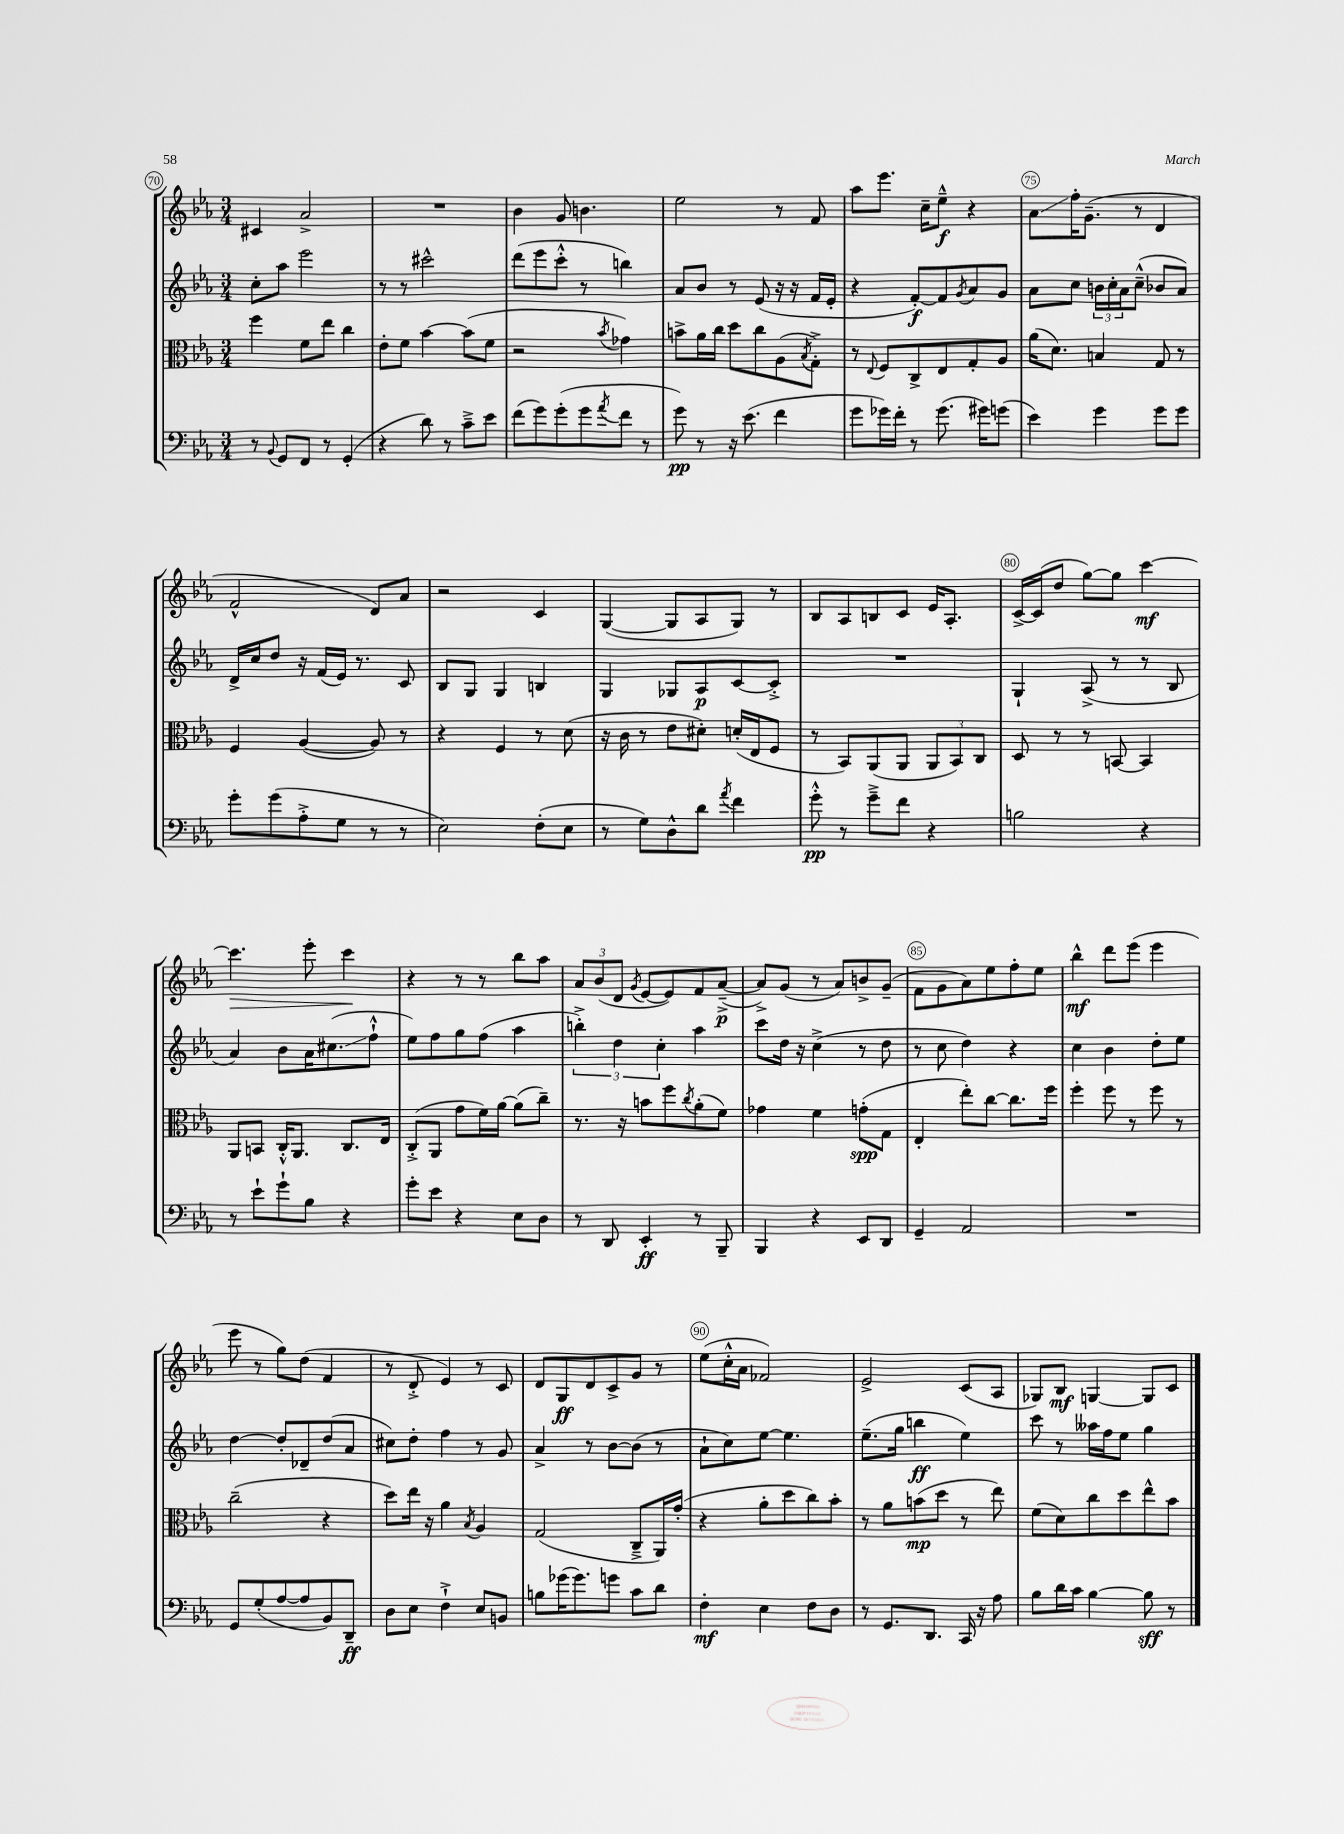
<<
\new StaffGroup <<
\new Staff = "s0" {
    \clef treble \key ees \major \numericTimeSignature \time 3/4
    cis'4 aes'2-> |
    R2. |
    bes'4 g'8 b'4. |
    ees''2 r8 f'8 |
    aes''8 ees'''8. c''16-- ees''8---^\f r4 |
    aes'8\glissando f''16-. g'8.--( r8 d'4 |
    f'2-^ d'8) aes'8 |
    r2 c'4 |
    g4~( g8 aes8 g8) r8 |
    bes8 aes8 b8 c'8 ees'16 aes8.-. |
    c'16~-> c'16( d''8 g''8~) g''8 c'''4~\mf |
    c'''4.\> ees'''8-. c'''4\! |
    r4 r8 r8 bes''8 aes''8 |
    \tuplet 3/2 { aes'8 bes'8( d'8 } \acciaccatura { g'8 } ees'8~ ees'8) f'8 aes'8~--->\p( |
    aes'8->) g'8( r8 aes'8) b'8-> g'8--( |
    f'8 g'8 aes'8) ees''8 f''8-. ees''8 |
    bes''4-^\mf d'''8 ees'''8( ees'''4 |
    ees'''8 r8 g''8) d''8( f'4 |
    r8 d'8-.-> ees'4) r8 c'8 |
    d'8 g8\ff d'8 c'8-> g'8 r8 |
    ees''8( c''16-.-^ aes'16 fes'2) |
    ees'2-> c'8( aes8 |
    ges8) bes8\mf g4~ g8 c'8 \bar "|." |
}
\new Staff = "s1" {
    \clef treble \key ees \major \numericTimeSignature \time 3/4
    c''8-. aes''8 ees'''2 |
    r8 r8 cis'''2-^ |
    d'''8( ees'''8 c'''8-.-^ r8 b''4) |
    aes'8 bes'8 r8 ees'8( r16 r16 f'16 ees'16-. |
    r4 f'8~-.\f) f'8 \acciaccatura { g'8 } aes'8 g'8 |
    aes'8 c''8 \tuplet 3/2 { b'16 c''16-. aes'16 } c''8---^( bes'8 aes'8) |
    d'16-> c''16 d''8 r16 f'16( ees'16) r8. c'8 |
    bes8 g8 g4 b4 |
    g4 ges8 aes8\p c'8~ c'8-.-> |
    R2. |
    g4-! aes8->( r8 r8 bes8 |
    aes'4) bes'8 aes'16 cis''8.\glissando( f''8-!-^ |
    ees''8) f''8 g''8 f''8( aes''4 |
    \tuplet 3/2 { b''4-.->) d''4 c''4-. } aes''4 |
    c'''8 d''16 r16 c''4->( r8 d''8 |
    r8 c''8 d''4) r4 |
    c''4 bes'4 d''8-. ees''8 |
    d''4~ d''8-. des'8-- d''8( aes'8 |
    cis''8) d''8-. f''4 r8 g'8 |
    aes'4-> r8 bes'8~ bes'8( r8 |
    aes'8-! c''8) ees''8~ ees''4. |
    ees''8.--( g''16 b''4\ff ees''4) |
    c'''8 r8 aeses''16 f''16 ees''8 g''4 \bar "|." |
}
\new Staff = "s2" {
    \clef alto \key ees \major \numericTimeSignature \time 3/4
    f''4 f'8 ees''8 c''4 |
    ees'8-. f'8 bes'4~ bes'8( f'8 |
    r2 \acciaccatura { bes'8 } ges'4) |
    b'8-> aes'16 c''16 d''8 c''8 aes8( \acciaccatura { bes8 } g8-.->) |
    r8 \appoggiatura { ees8 } f8 c8-> ees8 g8-. aes8 |
    aes'16( d'8.) b4 g8 r8 |
    f4 aes4~( aes8) r8 |
    r4 f4 r8 d'8( |
    r16 c'16 r8 ees'8 dis'8-.) d'16-.( ees16 f8 |
    r8 bes,8) aes,8( aes,8 \tuplet 3/2 { aes,8 bes,8) c8 } |
    d8 r8 r8 b,8~ b,4 |
    aes,8 b,8 c16-.-^ aes,8. c8. ees16 |
    c8-.->( aes,8 g'8 f'16) aes'16~ aes'8( c''8--) |
    r8. r16 b'8 f''8 \acciaccatura { c''8 } aes'8-.( f'8) |
    ges'4 f'4 g'8-.\spp( g8 |
    ees4-. ees''8-.) c''8~ c''8. f''16 |
    f''4-. f''8 r8 f''8 r8 |
    c''2--( r4 |
    d''8) ees''16 r16 aes'4 \acciaccatura { bes8 } aes4 |
    g2( c8---> aes,16) g'16-.( |
    r4 aes'8-. d''8 c''8) bes'8-. |
    r8 aes'8 b'8\mp( d''8 r8 ees''8) |
    f'8( d'8) c''8 d''8 ees''8-^ bes'8 \bar "|." |
}
\new Staff = "s3" {
    \clef bass \key ees \major \numericTimeSignature \time 3/4
    r8 \appoggiatura { bes,8 } g,8 f,8 r8 g,4-.( |
    r4 d'8) r8 c'8---> ees'8 |
    f'8( g'8) g'8-.( g'8 \acciaccatura { aes'8 } f'8 r8 |
    g'8\pp) r8 r16 ees'8.( f'4 |
    g'8 ges'16) f'16-. r8 ges'8.( gis'16) g'8( |
    ees'4) g'4 g'8 g'8 |
    g'8-. g'8( aes8-.-> g8 r8 r8 |
    ees2) f8-.( ees8 |
    r8 g8) d8-^ d'8 \acciaccatura { aes'8 } f'4 |
    g'8-.-^\pp r8 g'8---> f'8 r4 |
    b2 r4 |
    r8 ees'8-! g'8-! bes8 r4 |
    g'8-. ees'8 r4 ees8 d8 |
    r8 d,8 ees,4-.\ff r8 bes,,8-- |
    bes,,4 r4 ees,8 d,8 |
    g,4-- aes,2 |
    R2. |
    g,8 g8-.( aes8~ aes8 bes,8) d,8--\ff |
    d8 ees8 f4-!-> ees8 b,8 |
    b8 ges'16( ges'8.) g'8 c'8 d'8 |
    f4-.\mf ees4 f8 d8 |
    r8 g,8. d,8. c,16 r16 aes8 |
    bes8 d'16 c'16 bes4~ bes8\sff r8 \bar "|." |
}
>>
>>
\layout { \context { \Score currentBarNumber = #70 \override BarNumber.break-visibility = ##(#f #t #t) barNumberVisibility = #(every-nth-bar-number-visible 5) \override BarNumber.stencil = #(make-stencil-circler 0.1 0.3 ly:text-interface::print) } }
